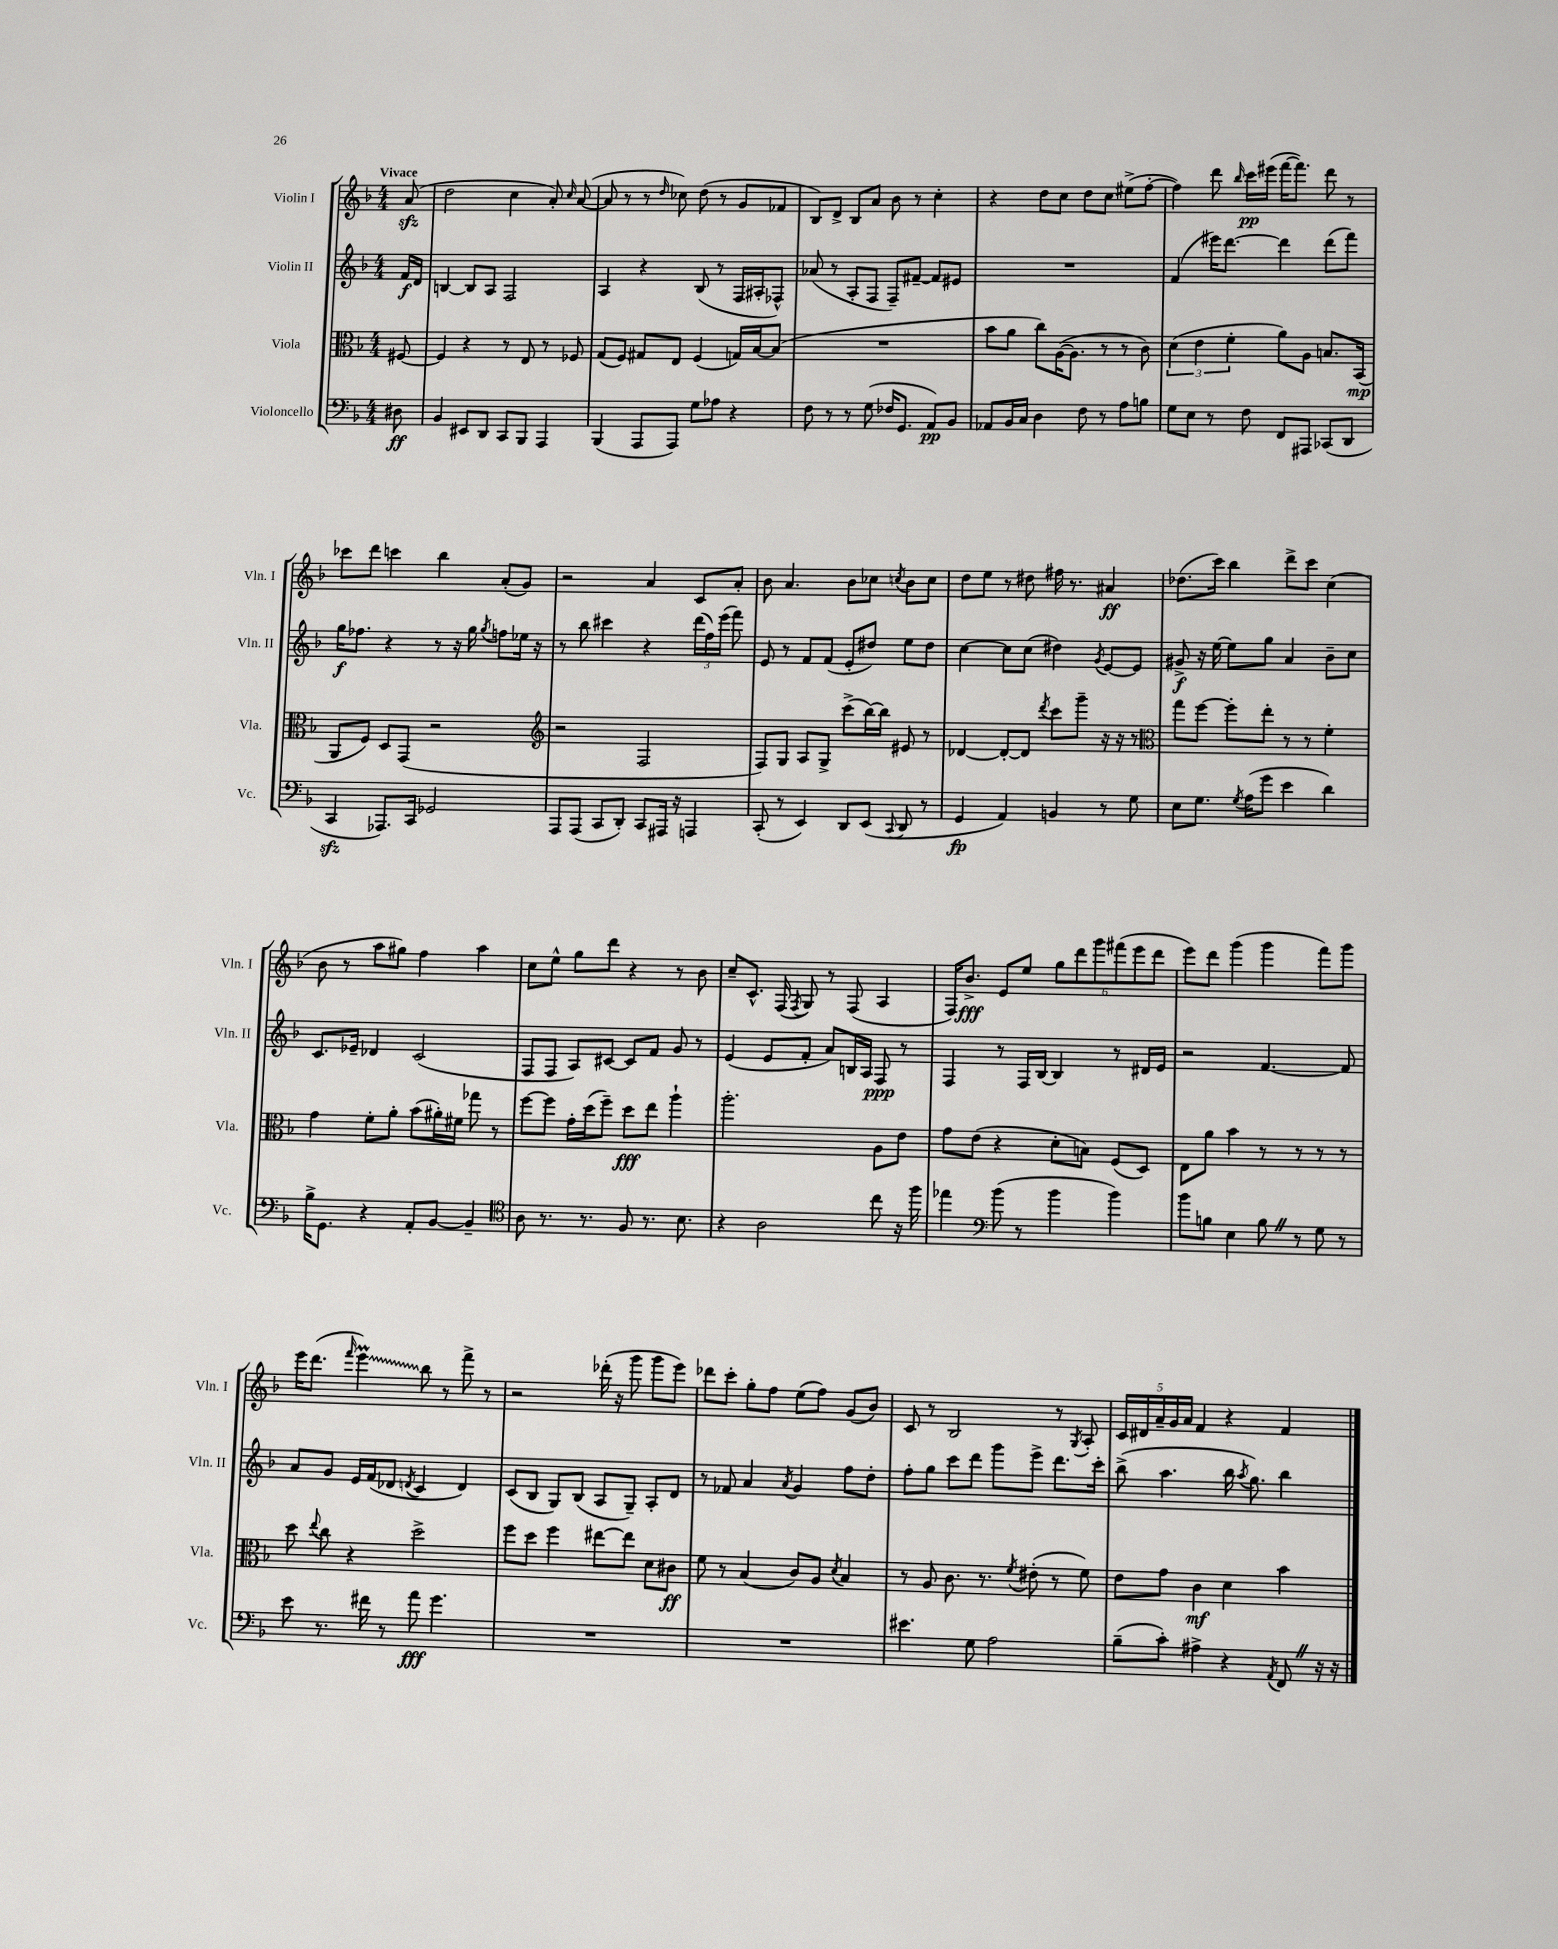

**kern	**kern	**kern	**kern
*staff4	*staff3	*staff2	*staff1
*clefF4	*clefC3	*clefG2	*clefG2
*k[b-]	*k[b-]	*k[b-]	*k[b-]
*M4/4	*M4/4	*M4/4	*M4/4
8D#	[8F#	16f	(8a
.	.	16d	.
=	=	=	=
4BB-	4F#]	[4B	2dd
8EE#	4r	8B]	.
8DD	.	8A	.
8CC	8r	2F	4cc
8BBB-	8E	.	.
4AAA	8r	.	8a')
.	.	.	16qqcc
.	8F-	.	([8a
=	=	=	=
(4BBB-	(8G	4A	8a]
.	8F)	.	8r
8AAA	8G#	4r	8r
.	.	.	16qqdd
8AAA)	8E	.	8cc-)
8G	(4F	(8B-	(8dd
8A-	.	8r	8r
4r	16G)	16F	8g
.	[16B-	16A#'	.
.	(8B-]	8F-^^)	8f-
=	=	=	=
8F	1r	(8a-	8B-)
8r	.	8r	8d^
8r	.	8A'	8B-
(8G	.	8F	8a
16F-	.	8F~)	8b-
8.GG	.	.	.
.	.	[8f#~	8r
8AA)	.	8f#]	4cc'
8BB-	.	8e#	.
=	=	=	=
8AA-	8b-	1r	4r
16BB-	8a	.	.
16C	.	.	.
4D	8cc)	.	8dd
.	([16A	.	8cc
.	8.A]	.	.
8F	.	.	8dd
8r	8r	.	8cc
8A	8r	.	(8ee#^
8B	8c)	.	[8ff'
=	=	=	=
8G	(6d	(4f	4ff])
8E	.	.	.
.	6e	.	.
8r	.	16eee#)	8ddd
.	.	[8.ddd	.
.	6f'	.	.
.	.	.	16qqbb-
8F	.	.	16ccc
.	.	.	(16eee#
8FF	8a)	4ddd]	[16fff
.	.	.	8.fff])
8AAA#	8A	.	.
(8CC-	8.B	(8ddd	8ddd
8DD	.	8fff)	8r
.	(16BB-	.	.
=	=	=	=
4CC	8AA	16gg	8ccc-
.	.	8.ff-	.
.	8F)	.	8ddd
8.AAA-)	8D	4r	4ccc
.	(8GG	.	.
16CC	.	.	.
2GG-	2r	8r	4bb-
.	.	16r	.
.	.	16gg	.
.	.	8qgg	.
.	.	8ff	(8a'
.	.	16ee-	8g)
.	.	16r	.
=	=	=	=
*	*clefG2	*	*
8AAA	2r	8r	2r
(8AAA	.	8bb-	.
8CC	.	4ccc#	.
8DD')	.	.	.
8CC	2F	4r	4a
16AAA#	.	.	.
16r	.	.	.
4AAA	.	(24ddd	8c
.	.	24ff)	.
.	.	(24eee	.
.	.	8fff)	8a'
=	=	=	=
(8CC'	8F)	8e	8b-
8r	8G	8r	4.a
4EE)	8A	8f	.
.	8G^	(8f	.
8DD	(8ccc^	8e'	8b-
(8EE	[16bb-)	8dd#)	8cc-
.	16bb-]	.	.
8qqCC	.	.	8qcc
8DD	8e#	8ee	8b-
8r	8r	8dd#	8cc
=	=	=	=
4GG	[4d-	[4cc	8dd
.	.	.	8ee
4AA)	8d-'_	8cc]	8r
.	8d-]	(8cc	8dd#
.	8qddd	.	.
4BB	8ccc	4dd#)	16ff#
.	.	.	8.r
.	8ggg~	.	.
.	.	8qg	.
8r	16r	[8e	4a#
.	16r	.	.
8G	8r	8e]	.
=	=	=	=
*	*clefC3	*	*
8E	8gg	8g#^	(8.dd-
8.G	[8ff	16r	.
.	.	[16ee	16ccc)
.	8ff']	8ee]	4bb-
8qG	.	.	.
(16A	.	.	.
8g	8ee'	8gg	.
4e	8r	4a	8ddd^
.	8r	.	8ccc
4d)	4f'	8b-~	(4cc
.	.	8cc	.
=	=	=	=
16B-^	4g	8.c	8b-
8.GG	.	.	.
.	.	.	8r
.	.	16e-~	.
4r	8f'	4d-	8aa
.	8a'	.	8gg#)
8AA'	(8b-	(2c	4ff
[8BB-	16a#')	.	.
.	16f#	.	.
4BB-~]	8gg-	.	4aa
.	8r	.	.
=	=	=	=
*clefC4	*	*	*
8A	[8ff	8F	8cc
8.r	8ff]	8F	8ee^^
.	16g'	8A)	8gg
8.r	(16dd	.	.
.	8ff~)	[8c#	8ddd
8F	8dd	8c#]	4r
8.r	8ee	8f	.
.	4aa`	8g	8r
8.B-	.	.	.
.	.	8r	8b-
=	=	=	=
4r	2.aa'	(4e	8cc~
.	.	.	8.c^^
2A	.	8e	.
.	.	.	(16F
.	.	.	8qF
.	.	8f'	8G)
.	.	8a)	8r
.	.	16B	(8F
.	.	16A	.
8cc	8A	8F	4A
16r	8e	8r	.
16ff	.	.	.
=	=	=	=
4ee-	8g	4F	16F)
.	.	.	8.b-^
.	(8e	.	.
*clefF4	*	*	*
(8b-	4r	8r	8e
8r	.	16F	8ee
.	.	[16B-	.
4b-	8d'	4B-]	12gg
.	.	.	12ddd
.	8B)	.	.
.	.	.	12ggg
4b-)	(8F	8r	(12fff#
.	.	.	12eee
.	8D)	16d#	.
.	.	.	12ddd
.	.	16e	.
=	=	=	=
8b-	8E	2r	8eee)
8B	8a	.	8ddd
4E	4b-	.	(4ggg
8B	8r	[4.f	4ggg
8r	8r	.	.
8G	8r	.	8fff)
8r	8r	8f]	8ggg
=	=	=	=
8e	8dd	8a	16eee
.	.	.	(8.ddd
.	8qqee	.	.
8.r	8cc	8g	.
.	.	.	16qqfff
.	4r	16e	4eee)
16f#	.	(16f	.
8r	.	8d-	.
.	.	8qd	.
8a	2dd^	4c	8bb-
4.g	.	.	8r
.	.	4d)	8fff^
.	.	.	8r
=	=	=	=
1r	8ff	(8c	2r
.	8dd	8B-	.
.	4ff	8G)	.
.	.	(8B-	.
.	[8ee#	8A	(16ddd-'
.	.	.	16r
.	8ee#]	8G~)	8ggg
.	8d	8A'	8ggg
.	8c#	8d	8eee)
=	=	=	=
1r	8f	8r	8ddd-
.	8r	8f-	8ccc'
.	(4B-	4a	8gg'
.	.	.	8ff
.	.	8qa	.
.	8c)	4g	(8ee
.	8A	.	8ff)
.	8qd	.	.
.	4B-	8ff	(8g
.	.	8dd'	8b-)
=	=	=	=
4.e#	8r	8ff'	8c
.	8A	8gg	8r
.	8.c	8ccc	2B-
8G	.	8ddd	.
.	8.r	.	.
2A	.	8ggg	.
.	8qf	.	.
.	(8e#'	8eee^	.
.	8r	8.ddd	8r
.	.	.	8qG
.	8f)	.	8A'
.	.	16ccc'	.
=	=	=	=
(8B-~	8e	(8bb-^	20c
.	.	.	20d#
.	.	.	20a~
8c')	8g	4.aa	.
.	.	.	20g
.	.	.	20a
4A#^	4c	.	4f
4r	4d	16bb-	4r
.	.	8qaa	.
.	.	8.gg)	.
8qAA	.	.	.
8FF	4b-	4bb-	4f
16r	.	.	.
16r	.	.	.
==	==	==	==
*-	*-	*-	*-
